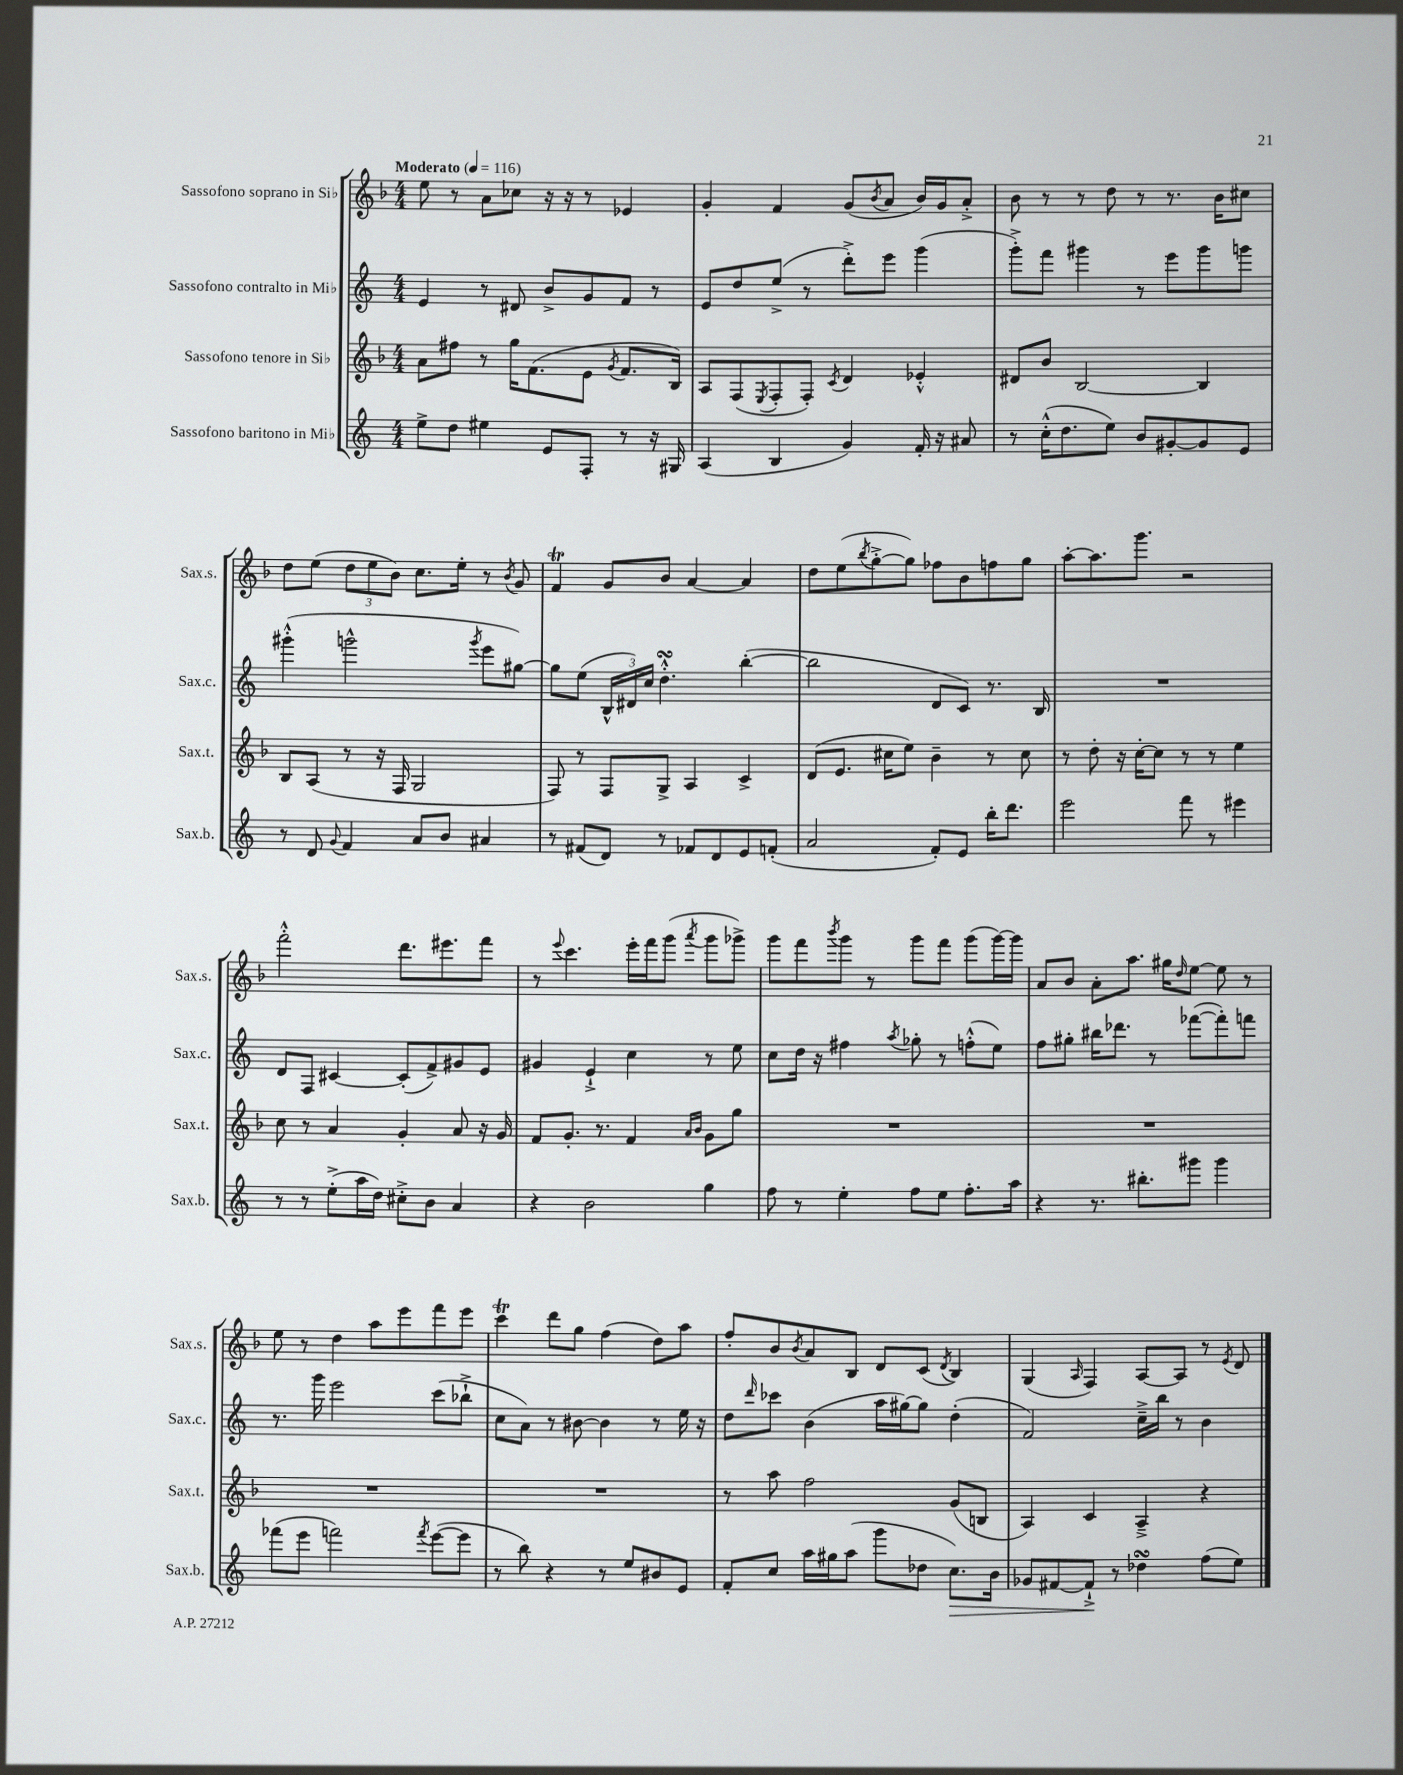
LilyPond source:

<<
\new StaffGroup <<
\new Staff = "s0" \with { instrumentName = "Sassofono soprano in Sib" shortInstrumentName = "Sax.s." } {
    \clef treble \key f \major \numericTimeSignature \time 4/4 \tempo "Moderato" 4 = 116
    e''8 r8 a'8 ces''8 r16 r16 r8 ees'4 |
    g'4-. f'4 g'8( \acciaccatura { bes'8 } a'8 bes'16) g'16 a'8-.-> |
    bes'8 r8 r8 d''8 r8 r8. bes'16 cis''8 |
    d''8 e''8( \tuplet 3/2 { d''8 e''8 bes'8) } c''8. e''16-. r8 \acciaccatura { bes'8 } g'8 |
    f'4\trill g'8 bes'8 a'4~ a'4 |
    d''8 e''8( \acciaccatura { bes''8 } g''8~-.-> g''8) fes''8 bes'8 f''8 g''8 |
    a''8~-. a''8. g'''8. r2 |
    f'''2-.-^ d'''8. eis'''8. f'''8 |
    r8 \appoggiatura { e'''8 } c'''4. e'''16-. f'''16 g'''8( \acciaccatura { a'''8 } g'''8 ges'''8->) |
    g'''8 f'''8 \acciaccatura { bes'''8 } g'''8 r8 g'''8 f'''8 g'''8( g'''16~) g'''16 |
    a'8 bes'8 a'8-. a''8. gis''16 \grace { d''16 } e''8~ e''8 r8 |
    e''8 r8 d''4 a''8 e'''8 f'''8 e'''8 |
    c'''4\trill d'''8 g''8 f''4( d''8) a''8 |
    f''8-. bes'8 \acciaccatura { bes'8 } a'8 bes8 d'8 c'8( \acciaccatura { d'8 } bes4) |
    g4( \grace { a16 } f4) a8~ a8 r8 \acciaccatura { e'8 } d'8 \bar "|." |
}
\new Staff = "s1" \with { instrumentName = "Sassofono contralto in Mib" shortInstrumentName = "Sax.c." } {
    \clef treble \key c \major \numericTimeSignature \time 4/4
    e'4 r8 dis'8 b'8-> g'8 f'8 r8 |
    e'8 d''8 e''8->( r8 d'''8-.->) e'''8 g'''4( |
    g'''8-.->) f'''8 gis'''4 r8 e'''8 gis'''8 g'''8 |
    gis'''4-.-^( g'''2-^ \acciaccatura { g'''8 } e'''8 gis''8~) |
    gis''8 e''8( \tuplet 3/2 { b16-^ dis'16) c''16 } d''4.-.-^\turn b''4~-.( |
    b''2 d'8 c'8) r8. b16 |
    R1 |
    d'8 f8 cis'4~ cis'8-.( f'8->) gis'8 e'8 |
    gis'4 e'4-!-> c''4 r8 e''8 |
    c''8 d''16 r16 fis''4 \acciaccatura { a''8 } ges''8-. r8 f''8-.-^( e''8) |
    f''8 gis''8-. bis''16 des'''8. r8 fes'''8~( fes'''8-.) f'''8 |
    r8. g'''16 e'''2 c'''8( bes''8-!-> |
    c''8 a'8) r8 bis'8~ bis'4 r8 e''16 r16 |
    d''8 \grace { d'''16 } ces'''8 b'4( a''16 gis''16~) gis''8 d''4-.( |
    f'2) c''16---> b''16 r8 b'4 \bar "|." |
}
\new Staff = "s2" \with { instrumentName = "Sassofono tenore in Sib" shortInstrumentName = "Sax.t." } {
    \clef treble \key f \major \numericTimeSignature \time 4/4
    a'8 fis''8 r8 g''16 f'8.( e'8 \acciaccatura { g'8 } f'8. bes16) |
    a8 f8( \acciaccatura { e8 } f8-. f8-.) \acciaccatura { c'8 } d'4 ees'4-.-^ |
    dis'8 bes'8 bes2~ bes4 |
    bes8 a8( r8 r16 f16 g2 |
    f8) r8 f8 g8-> a4 c'4-> |
    d'8( e'8. cis''16 e''8) bes'4-- r8 cis''8 |
    r8 d''8-. r16 c''16~-. c''8 r8 r8 e''4 |
    c''8 r8 a'4 g'4-. a'8 r16 g'16 |
    f'8 g'8.-. r8. f'4 \grace { a'16 bes'16 } g'8 g''8 |
    R1 |
    R1 |
    R1 |
    R1 |
    r8 a''8 f''2 g'8( b8 |
    a4) c'4 a4---> r4 \bar "|." |
}
\new Staff = "s3" \with { instrumentName = "Sassofono baritono in Mib" shortInstrumentName = "Sax.b." } {
    \clef treble \key c \major \numericTimeSignature \time 4/4
    e''8-> d''8 eis''4 e'8 f8-. r8 r16 gis16 |
    a4( b4 g'4) f'16-. r16 ais'8 |
    r8 c''16-.-^( d''8. e''8) b'8 gis'8~-. gis'8 e'8 |
    r8 d'8 \appoggiatura { g'8 } f'4 a'8 b'8 ais'4 |
    r8 fis'8( d'8) r8 fes'8 d'8 e'8 f'8-.( |
    a'2 f'8-.) e'8 b''16-. d'''8. |
    e'''2 f'''8 r8 eis'''4 |
    r8 r8 e''8-.->( a''16 d''16) cis''8-.-> b'8 a'4 |
    r4 b'2 g''4 |
    f''8 r8 e''4-. f''8 e''8 f''8.-. a''16 |
    r4 r8. bis''8.-. gis'''8 gis'''4 |
    fes'''8( e'''8 f'''2) \acciaccatura { f'''8 } e'''8~( e'''8 |
    r8 b''8) r4 r8 e''8 bis'8 e'8 |
    f'8-. c''8 a''16 gis''16 a''8( g'''8 des''8 c''8.\>) b'16 |
    ges'8 fis'8~ fis'8-!->\! r8 des''4\turn f''8( e''8) \bar "|." |
}
>>
>>
\layout { \context { \Score \remove "Bar_number_engraver" } }
